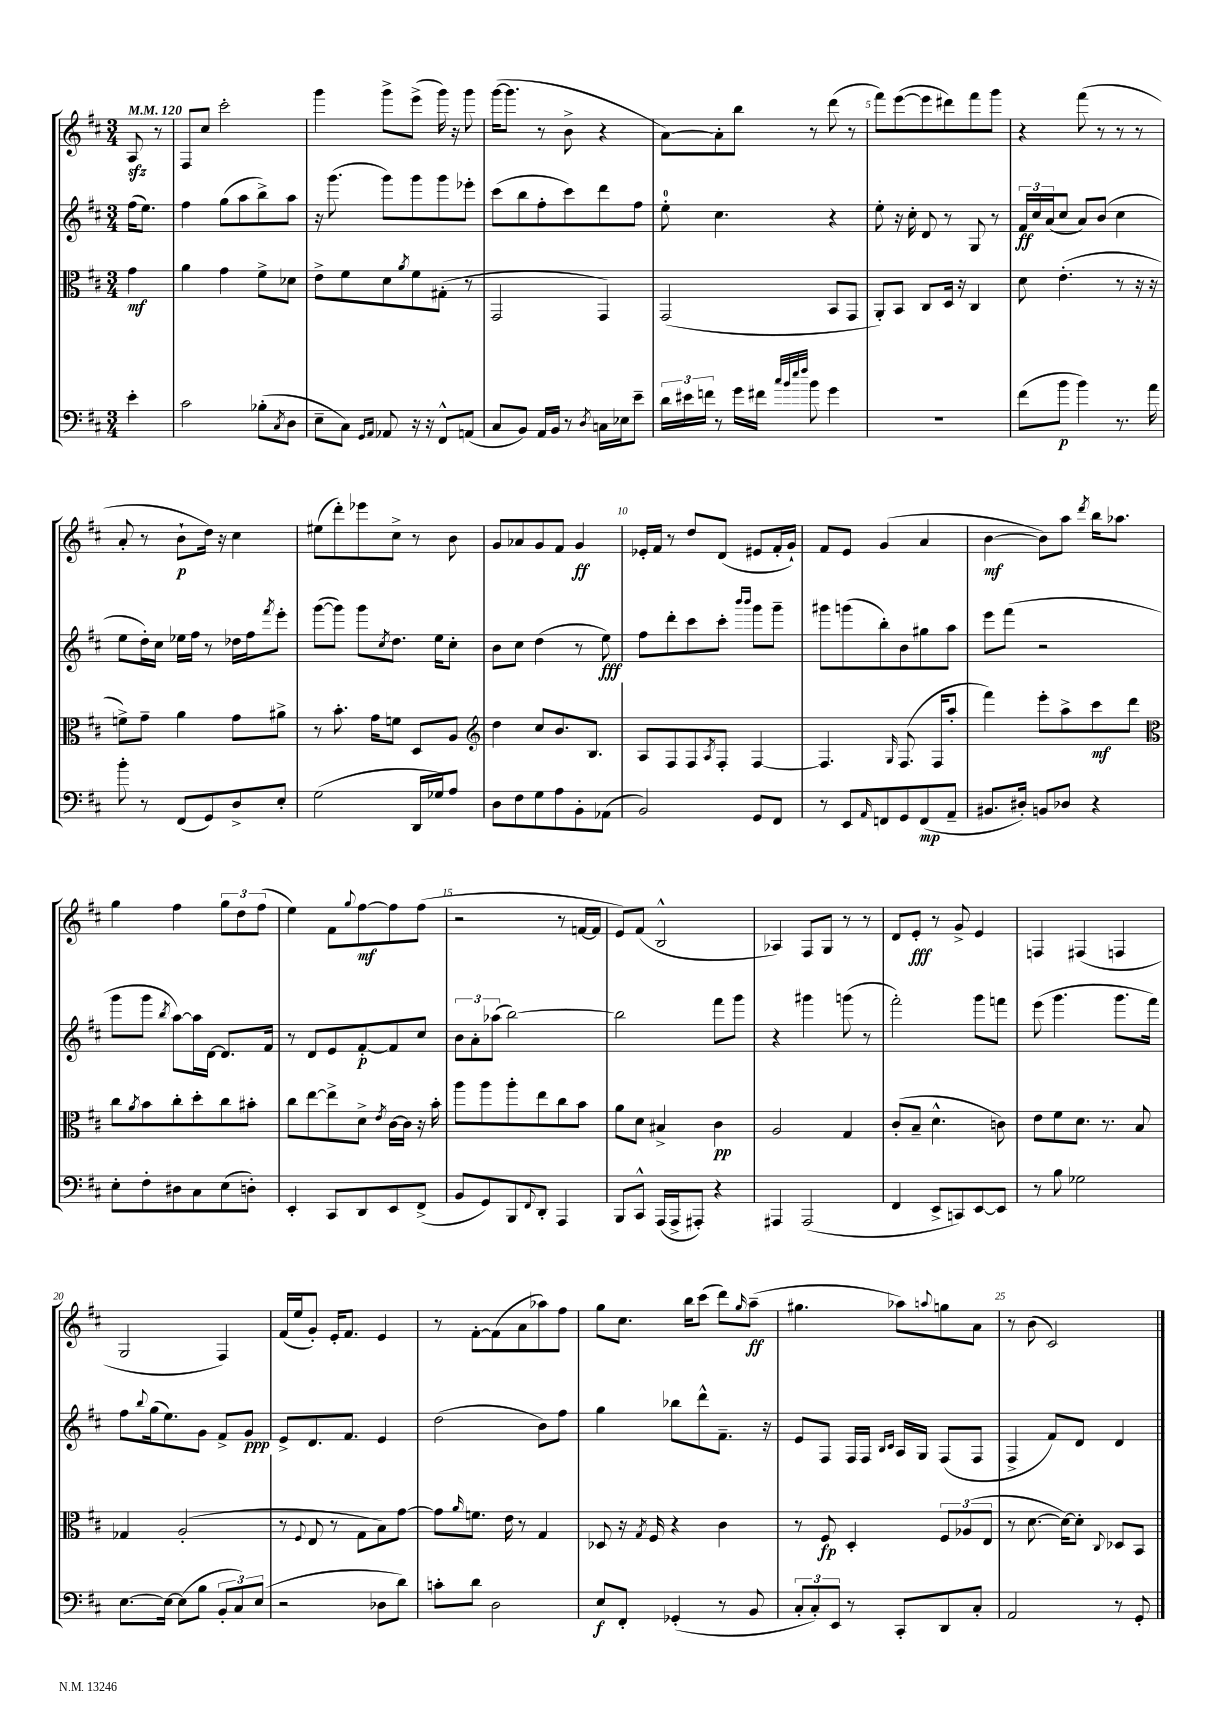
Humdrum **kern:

**kern	**dynam	**kern	**dynam	**kern	**dynam	**kern	**dynam
*part4	*part4	*part3	*part3	*part2	*part2	*part1	*part1
*staff4	*staff4	*staff3	*staff3	*staff2	*staff2	*staff1	*staff1
*clefF4	*	*clefC3	*	*clefG2	*	*clefG2	*
*k[f#c#]	*	*k[f#c#]	*	*k[f#c#]	*	*k[f#c#]	*
*M3/4	*	*M3/4	*	*M3/4	*	*M3/4	*
*MM120	*	*MM120	*	*MM120	*	*MM120	*
=	=	=	=	=	=	=	=
4e'\	.	4g\	mf	(16ff#\KL	.	8Azz/	.
.	.	.	.	8.ee\J)	.	.	.
.	.	.	.	.	.	8r	.
=1	=1	=1	=1	=1	=1	=1	=1
2c#\	.	4a\	.	4ff#\	.	8F#/L	.
.	.	.	.	.	.	8cc#/J	.
.	.	4g\	.	(8gg\L	.	2ccc#'\	.
.	.	.	.	8aa\	.	.	.
(8B-X'\L	.	8f#^\L	.	8bb^\)	.	.	.
8qC#/	.	.	.	.	.	.	.
8D\J	.	8d-X\J	.	8aa\J	.	.	.
=2	=2	=2	=2	=2	=2	=2	=2
8E~\L	.	8e^\L	.	16r	.	4ggg\	.
.	.	.	.	(8.ggg\	.	.	.
8C#\J)	.	8f#\	.	.	.	.	.
16qqGG/LL	.	.	.	.	.	.	.
16qqAA/JJ	.	.	.	.	.	.	.
8AA-X/	.	8d\	.	8ggg\L)	.	8ggg^\L	.
.	.	8qa/	.	.	.	.	.
16r	.	8f#\	.	8ggg\	.	(8eee^\J	.
16r	.	.	.	.	.	.	.
8FF#^^/L	.	(8G#X'\J	.	8ggg\	.	16ggg\)	.
.	.	.	.	.	.	16r	.
(8AAn/J	.	8r	.	8eee-X'\J	.	8ggg\	.
=3	=3	=3	=3	=3	=3	=3	=3
8C#/L	.	2GG/	.	(8ccc#\L	.	([16ggg\KL	.
.	.	.	.	.	.	8.ggg\J]	.
8BB/J)	.	.	.	8bb\	.	.	.
16AA/LL	.	.	.	8ff#'\	.	8r	.
16BB/JJ	.	.	.	.	.	.	.
8r	.	.	.	8ccc#\)	.	8b^\	.
8qD/	.	.	.	.	.	.	.
16Cn\LL	.	4GG/)	.	8ddd\	.	4r	.
16E-X\J	.	.	.	.	.	.	.
8e~\J	.	.	.	8ff#\J	.	.	.
=4	=4	=4	=4	=4	=4	=4	=4
24d\LL	.	(2GG/	.	8ee'\	.	[8a\L)	.
24e#X\	.	.	.	.	.	.	.
24fn\JJ	.	.	.	.	.	.	.
8r	.	.	.	4.cc#\	.	8a'\]	.
16g\LL	.	.	.	.	.	8bb\J	.
16f#X\JJ	.	.	.	.	.	.	.
32qqcc#/LLL	.	.	.	.	.	.	.
32qqb/	.	.	.	.	.	.	.
32qqee/	.	.	.	.	.	.	.
32qqff#/JJJ	.	.	.	.	.	.	.
8b\	.	.	.	.	.	8r	.
4g\	.	8BB/L	.	4r	.	(8ddd\	.
.	.	8GG/J	.	.	.	8r	.
=5	=5	=5	=5	=5	=5	=5	=5
2.r	.	8AA'/L)	.	8ee'\	.	8fff#\L)	.
.	.	8BB/J	.	16r	.	([8eee\	.
.	.	.	.	16cc#'\	.	.	.
.	.	8C#/L	.	8d/	.	8eee\]	.
.	.	16D/Jk	.	8r	.	8ddd#X\)	.
.	.	16r	.	.	.	.	.
.	.	4C#/	.	8G/	.	8fff#\	.
.	.	.	.	8r	.	8ggg\J	.
=6	=6	=6	=6	=6	=6	=6	=6
(8f#\L	.	8d\	.	24f#/LL	ff	4r	.
.	.	.	.	24cc#/	.	.	.
.	.	.	.	(24a/J	.	.	.
8b\J	p	(4.e'\	.	8cc#/J	.	.	.
4b\)	.	.	.	8a/L)	.	(8fff#\	.
.	.	.	.	(8b/J	.	8r	.
8.r	.	8r	.	4cc#\	.	8r	.
.	.	16r	.	.	.	8r	.
16a\	.	16r	.	.	.	.	.
!!LO:LB:g=z
=7	=7	=7	=7	=7	=7	=7	=7
8b'\	.	8fn^\L)	.	8ee\L	.	8a'/	.
8r	.	8g~\J	.	16dd'\L)	.	8r	.
.	.	.	.	16cc#\JJ	.	.	.
(8FF#/L	.	4a\	.	16ee-X\LL	.	8b`\L	p
.	.	.	.	16ff#\JJ	.	.	.
8GG/)	.	.	.	8r	.	16dd\Jk)	.
.	.	.	.	.	.	16r	.
8D^/	.	8g\L	.	16dd-X\LL	.	4cc#\	.
.	.	.	.	16ff#\J	.	.	.
.	.	.	.	8qfff#/	.	.	.
8E'/J	.	8a#X^\J	.	8eee'\J	.	.	.
=8	=8	=8	=8	=8	=8	=8	=8
(2G\	.	8r	.	([8ggg\L	.	(8ee#X\L	.
.	.	8.b'\	.	8ggg\J])	.	8ddd'\)	.
.	.	.	.	8ggg\L	.	8eee-X\	.
.	.	16g\KL	.	.	.	.	.
.	.	.	.	8qcc#/	.	.	.
.	.	8fn\J	.	8.dd\J	.	8cc#^\J	.
16DD/LL	.	8D/L	.	.	.	8r	.
16G-X/J)	.	.	.	16ee\KL	.	.	.
8A/J	.	8A/J	.	8cc#'\J	.	8b\	.
=9	=9	=9	=9	=9	=9	=9	=9
*	*	*clefG2	*	*	*	*	*
8D\L	.	4dd\	.	8b\L	.	8g/L	.
8F#\	.	.	.	8cc#\J	.	8a-X/	.
8G\	.	8cc#/L	.	(4dd\	.	8g/	.
8A\	.	8.b/	.	.	.	8f#/J	.
8BB'\	.	.	.	8r	.	4g/	ff
.	.	8.B/J	.	.	.	.	.
(8AA-X\J	.	.	.	8ee\)	fff	.	.
=10	=10	=10	=10	=10	=10	=10	=10
2BB/)	.	8A/L	.	8ff#\L	.	16e-X'/LL	.
.	.	.	.	.	.	16f#/JJ	.
.	.	8F#/	.	8ddd'\	.	8r	.
.	.	8F#/	.	8ccc#\	.	8dd/L	.
.	.	8qA/	.	.	.	.	.
.	.	8F#'/J	.	8ccc#'\J	.	(8d/J	.
.	.	.	.	16qqbbb/LL	.	.	.
.	.	.	.	16qqbbb/JJ	.	.	.
8GG/L	.	[4F#/	.	8ggg\L	.	8e#X/L	.
8FF#/J	.	.	.	8ggg~\J	.	16f#'/L	.
.	.	.	.	.	.	16g`/JJ)	.
=11	=11	=11	=11	=11	=11	=11	=11
8r	.	4.F#/]	.	8ggg#X\L	.	8f#/L	.
8EE/L	.	.	.	(8gggn\	.	8e/J	.
16qqAA/	.	.	.	.	.	.	.
8FFn/	.	.	.	8bb'\)	.	(4g/	.
.	.	16qqG/	.	.	.	.	.
8GG/	.	(8.F#/	.	8b\	.	.	.
(8FF/	mp	.	.	8gg#X\	.	4a/	.
.	.	16F#/KL	.	.	.	.	.
8AA~/J	.	8aa'/J	.	8aa\J	.	.	.
=12	=12	=12	=12	=12	=12	=12	=12
8.BB#X/L	.	4fff#\)	.	8eee\L	.	[4b\	mf
.	.	.	.	(8fff#\J	.	.	.
16D#X'/Jk)	.	.	.	.	.	.	.
8BBn/L	.	8eee'\L	.	2r	.	8b\L])	.
8D-X/J	.	8aa^\	.	.	.	8aa\J	.
.	.	.	.	.	.	8qddd/	.
4r	.	8ccc#\	mf	.	.	16bb\KL	.
.	.	.	.	.	.	8.aa-X\J	.
.	.	8ddd\J	.	.	.	.	.
!!LO:LB:g=z
=13	=13	=13	=13	=13	=13	=13	=13
*	*	*clefC3	*	*	*	*	*
8E'\L	.	8cc#\L	.	8ggg\L	.	4gg\	.
.	.	8qa/	.	.	.	.	.
8F#'\	.	8b\	.	8ggg\J	.	.	.
.	.	.	.	8qbb/	.	.	.
8D#X\	.	8cc#'\	.	[8aa\L)	.	4ff#\	.
8C#\	.	8dd'\	.	16aa\L]	.	.	.
.	.	.	.	[16d\JJ	.	.	.
(8E\	.	8cc#\	.	8.d/L]	.	12gg\L	.
.	.	.	.	.	.	12dd\	.
8Dn'\J)	.	8b#X'\J	.	.	.	.	.
.	.	.	.	.	.	(12ff#\J	.
.	.	.	.	16f#/Jk	.	.	.
=14	=14	=14	=14	=14	=14	=14	=14
4EE'/	.	8cc#\L	.	8r	.	4ee\)	.
.	.	[8ee\	.	8d/L	.	.	.
8CC#/L	.	8ee^\]	.	8e/	.	8f#\L	.
.	.	.	.	.	.	8qqgg/	.
8DD/	.	8d^\J	.	[8f#'/	p	[8ff#\	mf
.	.	8qe/	.	.	.	.	.
8EE/	.	[16c#\LL	.	8f#/]	.	8ff#\]	.
.	.	16c#\JJ]	.	.	.	.	.
(8FF#^/J	.	16r	.	8cc#/J	.	(8ff#\J	.
.	.	16b'\	.	.	.	.	.
=15	=15	=15	=15	=15	=15	=15	=15
8BB/L	.	8aa\L	.	12b\L	.	2r	.
.	.	.	.	12a'\	.	.	.
8GG/)	.	8aa\	.	.	.	.	.
.	.	.	.	(12aa-X\J	.	.	.
8BBB/	.	8aa'\	.	[2bb\)	.	.	.
8qqFF#/	.	.	.	.	.	.	.
8DD'/J	.	8ee\	.	.	.	.	.
4AAA/	.	8cc#\	.	.	.	8r	.
.	.	8b\J	.	.	.	[16fn/LL	.
.	.	.	.	.	.	16f/JJ]	.
=16	=16	=16	=16	=16	=16	=16	=16
8BBB/L	.	8a\L	.	2bb\]	.	8e/L)	.
8CC#^^/J	.	8d\J	.	.	.	(8f#/J	.
(16AAA/LL	.	4B#X^/	.	.	.	2B^^/	.
16AAA^/J	.	.	.	.	.	.	.
8AAA#X'/J)	.	.	.	.	.	.	.
4r	.	4c#\	pp	8fff#\L	.	.	.
.	.	.	.	8ggg\J	.	.	.
=17	=17	=17	=17	=17	=17	=17	=17
4AAA#X/	.	2A/	.	4r	.	4A-X/)	.
(2AAA#/	.	.	.	4ggg#X\	.	8F#/L	.
.	.	.	.	.	.	8G/J	.
.	.	4G/	.	(8gggn\	.	8r	.
.	.	.	.	8r	.	8r	.
=18	=18	=18	=18	=18	=18	=18	=18
4FF#/	.	(8c#'/L	.	2fff#'\)	.	8d/L	.
.	.	8B~/J	.	.	.	8e'/J	fff
8EE^/L	.	4.d^^\	.	.	.	8r	.
8CCn/)	.	.	.	.	.	8g^/	.
[8EE/	.	.	.	8ggg\L	.	4e/	.
8EE/J]	.	8cn\)	.	8fffn\J	.	.	.
=19	=19	=19	=19	=19	=19	=19	=19
8r	.	8e\L	.	(8eee\	.	4Fn/	.
8B\	.	8f#\	.	4.ggg\	.	.	.
2G-X\	.	8.d\J	.	.	.	(4F#X/	.
.	.	8.r	.	.	.	.	.
.	.	.	.	8.ggg\L	.	4Fn/	.
.	.	8B/	.	.	.	.	.
.	.	.	.	16fff#\Jk)	.	.	.
!!LO:LB:g=z
=20	=20	=20	=20	=20	=20	=20	=20
[8.E\L	.	4G-X/	.	8ff#\L	.	2G/	.
.	.	.	.	8qqbb/	.	.	.
.	.	.	.	(16gg\k	.	.	.
16E\Jk_	.	.	.	8.ee\)	.	.	.
(8E\L]	.	(2A'/	.	.	.	.	.
8B\J	.	.	.	8g\J	.	.	.
12BB'/L	.	.	.	8f#^/L	.	4F#/)	.
12C#/)	.	.	.	.	.	.	.
.	.	.	.	8g/J	ppp	.	.
(12E/J	.	.	.	.	.	.	.
=21	=21	=21	=21	=21	=21	=21	=21
2r	.	8r	.	8e^/L	.	(16f#/LL	.
.	.	.	.	.	.	16ee/J	.
.	.	8qqF#/	.	.	.	.	.
.	.	8E/	.	8.d/	.	8g'/J)	.
.	.	8r	.	.	.	16e'/KL	.
.	.	.	.	8.f#/J	.	8.f#/J	.
.	.	8G\L	.	.	.	.	.
8D-X\L	.	8B\)	.	4e/	.	4e/	.
8d\J)	.	[8g\J	.	.	.	.	.
=22	=22	=22	=22	=22	=22	=22	=22
8cn'\L	.	8g\L]	.	(2dd\	.	8r	.
.	.	16qqa/	.	.	.	.	.
8d\J	.	8.fn\J	.	.	.	[8f#'\L	.
2D\	.	.	.	.	.	(8f#\]	.
.	.	16e\	.	.	.	.	.
.	.	8r	.	.	.	8a\	.
.	.	4G/	.	8b\L)	.	8aa-X\)	.
.	.	.	.	8ff#\J	.	8ff#\J	.
=23	=23	=23	=23	=23	=23	=23	=23
8E/L	f	8D-X/	.	4gg\	.	8gg\L	.
8FF#'/J	.	16r	.	.	.	8.cc#\J	.
.	.	8qG/	.	.	.	.	.
.	.	16F#/	.	.	.	.	.
(4GG-X'/	.	4r	.	8bb-X\L	.	.	.
.	.	.	.	.	.	16bb\KL	.
.	.	.	.	8ddd^^\	.	(8ccc#\J	.
8r	.	4c#\	.	8.f#~\J	.	8ddd\L)	.
.	.	.	.	.	.	16qqgg/	.
8BB/	.	.	.	.	.	(8aa~\J	ff
.	.	.	.	16r	.	.	.
=24	=24	=24	=24	=24	=24	=24	=24
12C#'/L	.	8r	.	8e/L	.	4.gg#X\	.
12C#'/)	.	.	.	.	.	.	.
.	.	8F#/	fp	8F#/J	.	.	.
12EE/J	.	.	.	.	.	.	.
8r	.	4D'/	.	16F#/LL	.	.	.
.	.	.	.	16F#/JJ	.	.	.
.	.	.	.	16qqB/LL	.	.	.
.	.	.	.	16qqc#/JJ	.	.	.
8CC#'/L	.	.	.	16A/LL	.	8aa-X\L)	.
.	.	.	.	16G/JJ	.	.	.
.	.	.	.	.	.	8qqaan/	.
8DD/	.	12F#/L	.	(8F#/L	.	8ggn\	.
.	.	(12A-X/	.	.	.	.	.
8C#'/J	.	.	.	8F#/J	.	8a\J	.
.	.	12E/J	.	.	.	.	.
=25	=25	=25	=25	=25	=25	=25	=25
2AA/	.	8r	.	4F#^/	.	8r	.
.	.	[8.d\	.	.	.	(8b\	.
.	.	.	.	8f#/L)	.	2c#/)	.
.	.	16d\KL_)	.	.	.	.	.
.	.	8d'\J]	.	8d/J	.	.	.
.	.	8qqC#/	.	.	.	.	.
8r	.	8D-X/L	.	4d/	.	.	.
8GG'/	.	8BB/J	.	.	.	.	.
==	==	==	==	==	==	==	==
*-	*-	*-	*-	*-	*-	*-	*-
